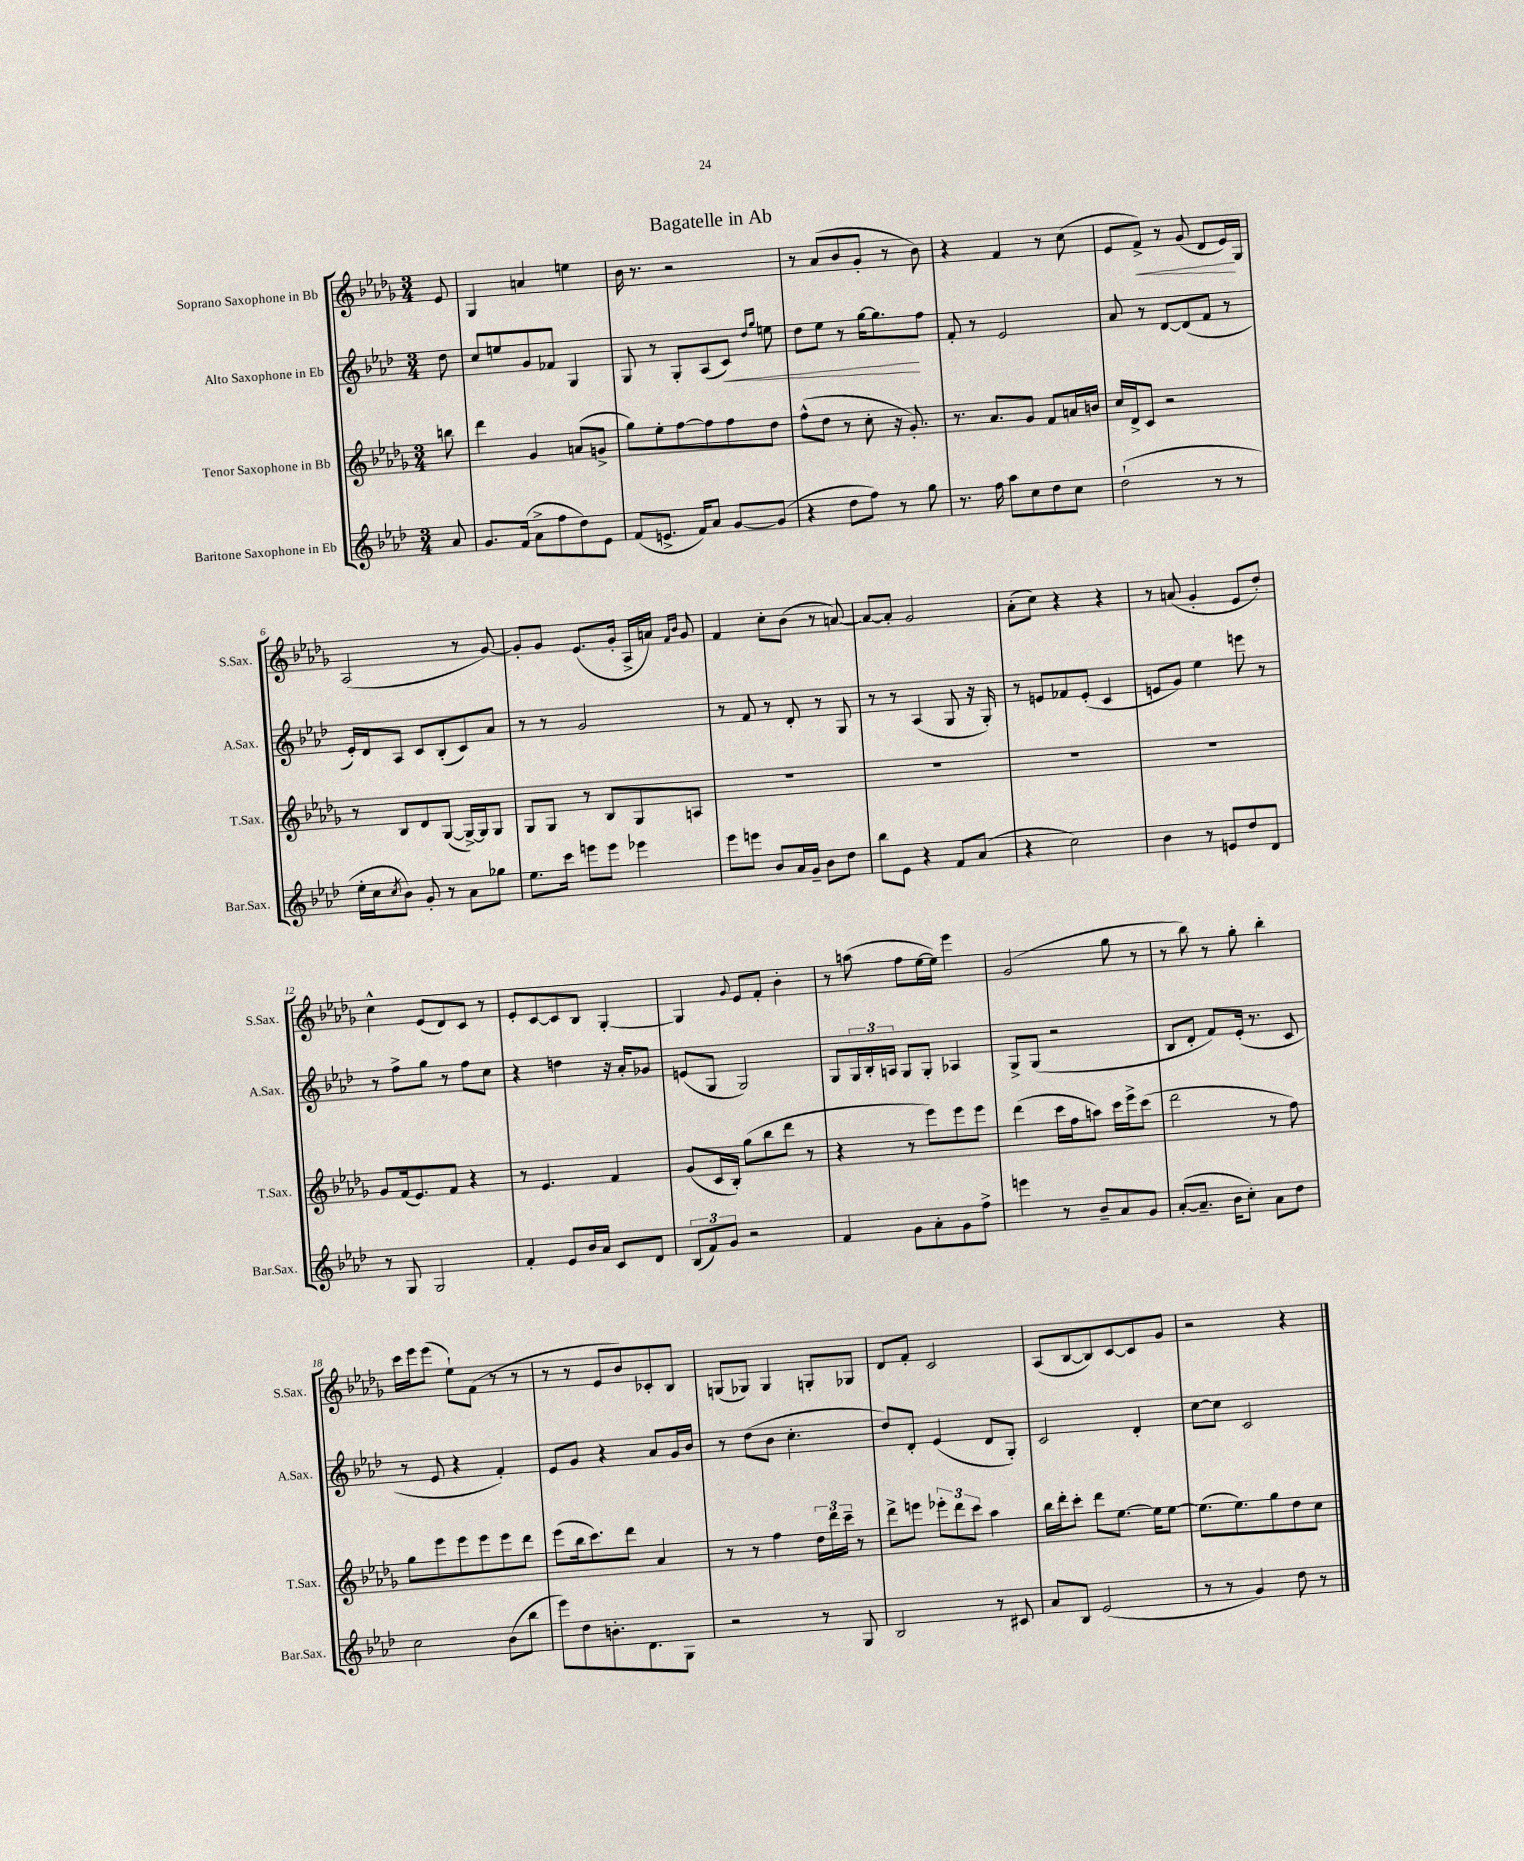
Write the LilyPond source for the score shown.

\header { title = "Bagatelle in Ab" }
<<
\new StaffGroup <<
\new Staff = "s0" \with { instrumentName = "Soprano Saxophone in Bb" shortInstrumentName = "S.Sax." } {
    \clef treble \key des \major \numericTimeSignature \time 3/4 \partial 8
    ees'8 |
    ges4 a'4 e''4 |
    bes'16 r8. r2 |
    r8 aes'8( bes'8 ges'8-. r8 bes'8) |
    r4 f'4 r8 c''8( |
    ees'8 f'8->\<) r8 ges'8( des'8 ees'16\!) ges16 |
    aes2( r8 ges'8~) |
    ges'8-. ges'8 ees'8.( ges'16-. aes16-> a'16) \grace { f'16 bes'16 } ges'8 |
    f'4 c''8-. bes'8( r8 a'8~) |
    a'8~ a'8-. ges'2 |
    aes'8-.( c''8) r4 r4 |
    r8 a'8( ges'4-. ees'8 des''8-.) |
    c''4-^ ees'8( des'8) c'8 r8 |
    ees'8-. c'8~ c'8 bes8 ges4~-. |
    ges4 \appoggiatura { ges'8 } ees'8 f'8-. bes'4-. |
    r8 a''8( f''8 ees''16~ ees''16) ees'''4 |
    ges'2( ges''8 r8 |
    r8 bes''8) r8 ges''8-. bes''4-. |
    c'''16 ees'''16 ees'''8( ees''8-!) f'8( r8 r8 |
    r8 r8 ees'8 bes'8) ces'8-. bes8 |
    g8( ges8) ges4 g8-. ges8 |
    des'8 f'8-. c'2 |
    aes8( bes8~ bes8) c'8~ c'8 ges'8 |
    r2 r4 \bar "|." |
}
\new Staff = "s1" \with { instrumentName = "Alto Saxophone in Eb" shortInstrumentName = "A.Sax." } {
    \clef treble \key aes \major \numericTimeSignature \time 3/4 \partial 8
    des''8 |
    c''8 e''8 g'8 fes'8 g4 |
    g8 r8 g8-. aes8( c'8\<) \grace { des''16 g''16 } e''8 |
    des''8 ees''8 r8 g''16~ g''8.\! f''8 |
    f'8-. r8 ees'2 |
    aes'8 r8 des'8~ des'8( f'8 r8 |
    ees'16-.) des'16 aes8 c'8 bes8-.( c'8) aes'8 |
    r8 r8 g'2 |
    r8 f'8 r8 des'8-. r8 g8 |
    r8 r8 aes4( g8 r16 g16-.) |
    r8 e'8 fes'8 e'8-.( c'4 |
    e'8 g'8) ees''4 e'''8 r8 |
    r8 f''8-> g''8 r8 f''8 c''8 |
    r4 d''4 r16 aes'16-. ges'8 |
    e'8( g8 g2) |
    g8 \tuplet 3/2 { g16 bes16-. a16 } g8 g8-. aes4 |
    g8-> g8( r2 |
    bes8 des'8-. f'8) ees'16-.( r8. c'8 |
    r8 ees'8 r4 f'4-.) |
    ees'8 g'8 r4 aes'8 g'16 bes'16 |
    r8 des''8( bes'8 c''4.-. |
    des''8) des'8-. ees'4( des'8 g8-.) |
    c'2 des'4-. |
    c''8~ c''8 c'2 \bar "|." |
}
\new Staff = "s2" \with { instrumentName = "Tenor Saxophone in Bb" shortInstrumentName = "T.Sax." } {
    \clef treble \key des \major \numericTimeSignature \time 3/4 \partial 8
    b''8 |
    des'''4 ges'4 a'8( g'8-> |
    ges''8) ees''8-. f''8~ f''8 f''8 des''8 |
    f''8-^( des''8 r8 c''8-. r16 ges'8.-.) |
    r8. aes'8. ges'8 f'8 a'16 b'16 |
    c''16 des'16-> c'8 r2 |
    r8 bes8 des'8 ges8~( ges16~->) ges16 ges8 |
    ges8 ges8 r8 bes8 ges8 a8 |
    R2. |
    R2. |
    R2. |
    R2. |
    ges'8 f'16( ees'8.) f'8 r4 |
    r8 ees'4. f'4 |
    ges'8( c'16 bes16-.) ges''8( bes''8 des'''8 r8 |
    r4 r8 ees'''8) ees'''8 ees'''8 |
    des'''4( c'''16 f''16 a''8) c'''16 ees'''16-> c'''8( |
    des'''2 r8 f''8) |
    ges''8 ees'''8 ees'''8 ees'''8 ees'''8 des'''8 |
    ees'''8( bes''16 c'''8.) des'''8 aes'4 |
    r8 r8 f''4 \tuplet 3/2 { des''16 des'''16 c'''16-- } r8 |
    des'''8-> e'''8 \tuplet 3/2 { ees'''8-. des'''8 c'''8 } aes''4 |
    bes''16 des'''16-. c'''8-. des'''8 ees''8.~ ees''16 ees''8~ |
    ees''8.( ees''8.) ges''8 des''8 c''8 \bar "|." |
}
\new Staff = "s3" \with { instrumentName = "Baritone Saxophone in Eb" shortInstrumentName = "Bar.Sax." } {
    \clef treble \key aes \major \numericTimeSignature \time 3/4 \partial 8
    aes'8 |
    g'8. f'16( aes'8-> f''8 des''8) ees'8 |
    f'8( e'8.-> f'16) aes'8 g'8~ g'8( |
    r4 des''8 f''8) r8 g''8 |
    r8. f''16 aes''8 c''8 des''8 c''8 |
    des''2-!( r8 r8 |
    ees''16-. c''16 \acciaccatura { c''8 } bes'8) g'8-. r8 aes'8 ges''8 |
    ees''8. c'''16 e'''8 e'''8 ees'''4 |
    ees'''8 e'''8 bes'8 aes'16 g'16-- bes'8 des''8 |
    bes''8 ees'8 r4 f'8 aes'8( |
    r4 c''2) |
    bes'4 r8 e'8 des''8 des'8 |
    r8 g8 g2 |
    f'4-. ees'8 bes'16 aes'16 c'8 des'8 |
    \tuplet 3/2 { bes8( f'8) g'8 } r2 |
    f'4 g'8 aes'8-. g'8 f''8-> |
    e'''4 r8 bes'8-- aes'8 g'8 |
    aes'8~-.( aes'8.-- bes'16 c''8-.) aes'8 des''8 |
    c''2 bes'8( bes''8 |
    ees'''8) des''8 b'8.-. des'8. g8 |
    r2 r8 g8 |
    bes2 r8 cis'8 |
    aes'8 bes8 ees'2( |
    r8 r8 g'4) des''8 r8 \bar "|." |
}
>>
>>
